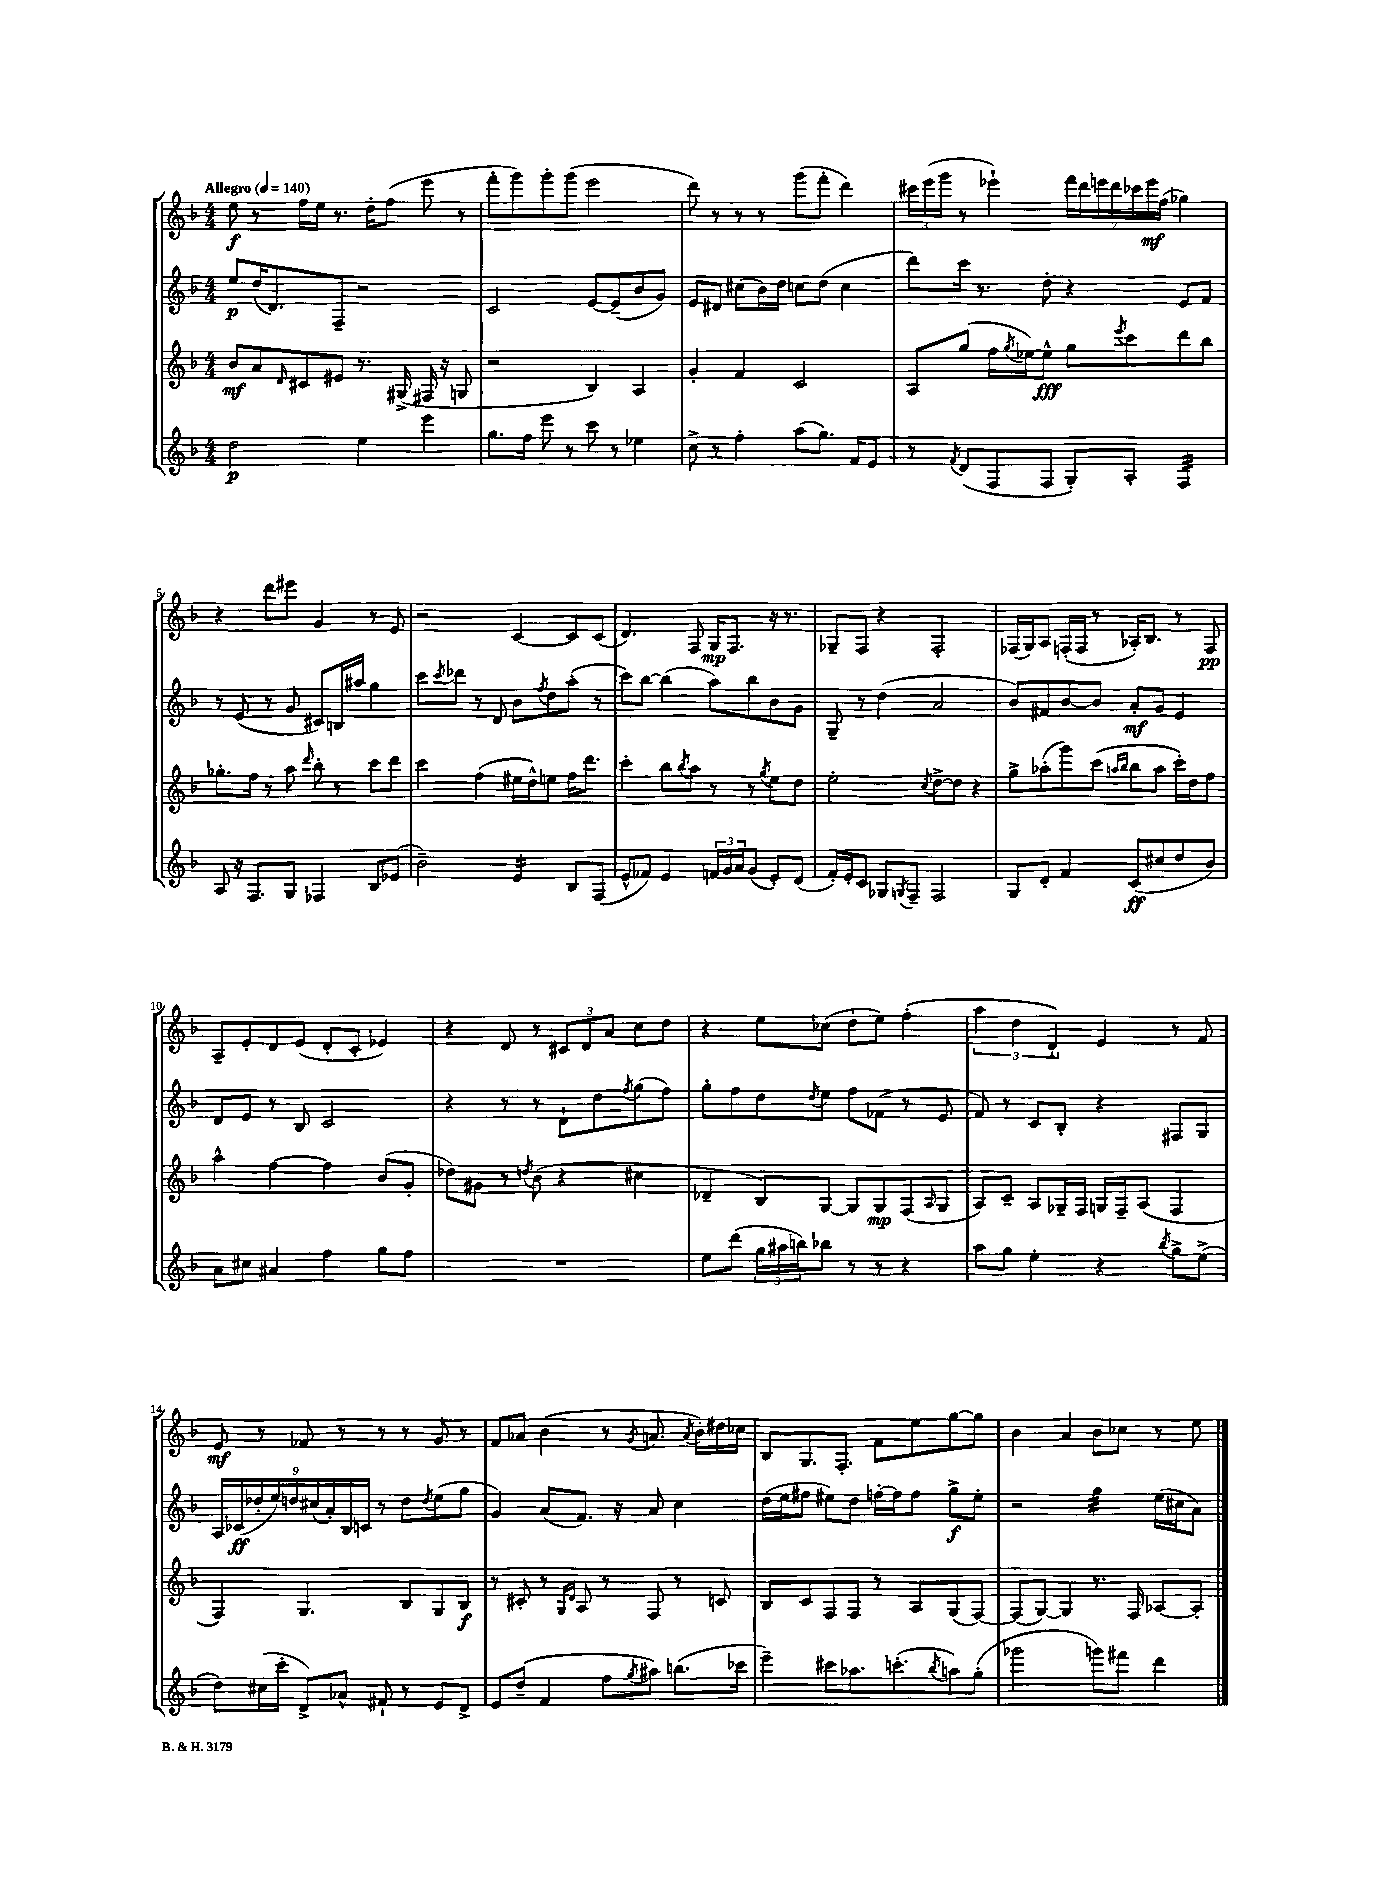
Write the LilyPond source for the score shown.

<<
\new StaffGroup <<
\new Staff = "s0" {
    \clef treble \key f \major \numericTimeSignature \time 4/4 \tempo "Allegro" 4 = 140
    e''8\f r8 f''16 e''16 r8. d''16-. f''8( e'''8 r8 |
    f'''8-. g'''8) g'''8-. g'''8( e'''2 |
    d'''8) r8 r8 r8 g'''8( f'''8-. d'''4) |
    \tuplet 3/2 { cis'''16 e'''16( g'''16 } r8 ees'''4-!) \tuplet 7/4 { f'''16 d'''16 e'''16 d'''16 ces'''16 e'''16\mf f''16( } ges''4) |
    r4 d'''8 eis'''8 g'4 r8 e'8 |
    r2 c'4~ c'8 c'8( |
    d'4.) f8 g16\mp f8. r16 r8. |
    ges8-- f8 r4 f2-. |
    fes16( g16) a8 f16-.( f16 r8 aes16-.) bes8. r8 f8\pp |
    a8-- e'8-. d'8 e'8( d'8-. c'8-. ees'4) |
    r4 d'8 r8 \tuplet 3/2 { cis'8 d'8 a'8 } c''8 d''8 |
    r4 e''8 ces''8( d''8-. e''8) f''4-.( |
    \tuplet 3/2 { a''4 d''4 d'4-!) } e'4 r8 f'8 |
    e'8\mf r8 fes'8 r8 r8 r8 g'8 r8 |
    f'8 aes'8 bes'4( r8 \acciaccatura { g'8 } a'8. \acciaccatura { a'8 } bes'16-.) dis''16 ces''16 |
    bes8 g8. f8.-. f'8 e''8 g''8~ g''8 |
    bes'4 a'4 bes'8 ces''8 r8 e''8 \bar "|." |
}
\new Staff = "s1" {
    \clef treble \key f \major \numericTimeSignature \time 4/4
    e''8\p d''16( d'8.) f8-- r2 |
    c'2 e'8~ e'8--( bes'8 g'8) |
    e'8 dis'8 cis''8( bes'16) d''16 c''8 d''8( c''4 |
    d'''8) c'''16 r8. d''8-. r4 e'8 f'8 |
    r8 e'8( r8 g'8 cis'8) b16 ais''16 g''4 |
    c'''8 \acciaccatura { c'''8 } des'''8 r8 d'8 bes'8 \acciaccatura { f''8 } d''8 a''8-.( r8 |
    c'''8) bes''8~ bes''4( a''8) bes''8 bes'8 g'8 |
    g8-- r8 d''4( a'2 |
    bes'8) fis'8 bes'8~ bes'8 a'8-.\mf g'8 e'4 |
    d'8 e'8 r8 bes8 c'2 |
    r4 r8 r8 d'8-! d''8 \acciaccatura { f''8 } g''8( f''8) |
    g''8-. f''8 d''8 \acciaccatura { d''8 } e''8 f''8 fes'8( r8 e'8 |
    f'8) r8 c'8 bes8-. r4 fis8 g8 |
    \tuplet 9/8 { a16 ces'16\ff( des''16-. e''16) d''16 cis''16( a'16-.) bes16 c'16 } r8 d''8 \acciaccatura { d''8 } e''8( g''8 |
    g'4) a'8( f'8.) r16 a'8 c''4 |
    d''16( e''16 fis''8 eis''8) d''8 f''16~-. f''16 f''8 g''8->\f eis''8-. |
    r2 g''4:32 e''16( cis''16 a'8) \bar "|." |
}
\new Staff = "s2" {
    \clef treble \key f \major \numericTimeSignature \time 4/4
    bes'8\mf a'8 \grace { d'16 } cis'8 eis'8 r8. gis16->( fis16 r16 g8 |
    r2 bes4) a4 |
    g'4-. f'4 c'2 |
    a8 g''8( f''16 \acciaccatura { g''8 } ees''16~) ees''8-^\fff g''8 \acciaccatura { e'''8 } c'''8 d'''8 bes''8 |
    ges''8.-. f''16 r8 a''8 \grace { d'''16 } bes''8-. r8 c'''8 d'''8 |
    c'''4 f''4( eis''16 d''16-^) e''8 f''16 d'''8. |
    c'''4-. bes''8 \acciaccatura { bes''8 } a''8 r8 r8 \acciaccatura { g''8 } e''8 d''8 |
    e''2-. \acciaccatura { c''8 } d''8~-> d''8 r4 |
    g''8-> aes''8-.( g'''8) c'''8( \grace { a''16 bes''16 } bes''8 a''8 c'''16-.) d''16 f''8 |
    a''4-^ f''4~ f''4 bes'8( g'8-. |
    des''8) gis'8 r8 \acciaccatura { d''8 } bes'8( r4 cis''4 |
    des'4-- bes8) g8~ g8 g8\mp f8( \grace { a16 } g8 |
    a8) c'8-- a8 ges16-- f16 g16 f16-- a8( f4 |
    f4) g4. bes8 g8 bes8\f |
    r8 cis'8-. r8 \grace { g16 d'16 } a8 r8 f8 r8 c'8 |
    bes8 c'8 f8 f8 r8 a8 g8( f8~) |
    f8( g8~) g4 r8. f16 aes8~ aes8-. \bar "|." |
}
\new Staff = "s3" {
    \clef treble \key f \major \numericTimeSignature \time 4/4
    d''2\p e''4 e'''4 |
    g''8. f''16 e'''8 r8 c'''8 r8 ees''4 |
    c''8-> r8 f''4-. a''8( g''8.) f'16 e'8 |
    r8 \acciaccatura { f'8 } d'8( f8 f8 g8-.) a8-. f4:32 |
    a8 r16 f8. g8 fes4 bes8 ees'8( |
    bes'2--) e'4:16 bes8 f8( |
    e'8-^ fes'8) e'4 \tuplet 3/2 { f'16 g'16 a'16 } g'8( e'8-.) d'8( |
    f'16-.) e'16-. c'8 ges8 \acciaccatura { g8 } f8-- f2 |
    g8 d'8-. f'4 c'8\ff( cis''8 d''8 bes'8) |
    a'8 cis''8 ais'4 f''4 g''8 f''8 |
    R1 |
    e''8 d'''8( \tuplet 3/2 { g''16 ais''16 b''16) } bes''8 r8 r8 r4 |
    a''8 g''8 e''4-. r4 \acciaccatura { bes''8 } g''8-> e''8->( |
    d''8) cis''16( c'''16-. d'8->) aes'8-^ fis'8-! r8 e'8 d'8-> |
    e'8 d''8--( f'4 f''8 \acciaccatura { g''8 } ais''8) b''8.( ces'''16 |
    e'''4--) cis'''8 aes''8. c'''8.-.( \acciaccatura { bes''8 } a''8) g''8-.( |
    ges'''2 g'''8) fis'''8 d'''4 \bar "|." |
}
>>
>>
